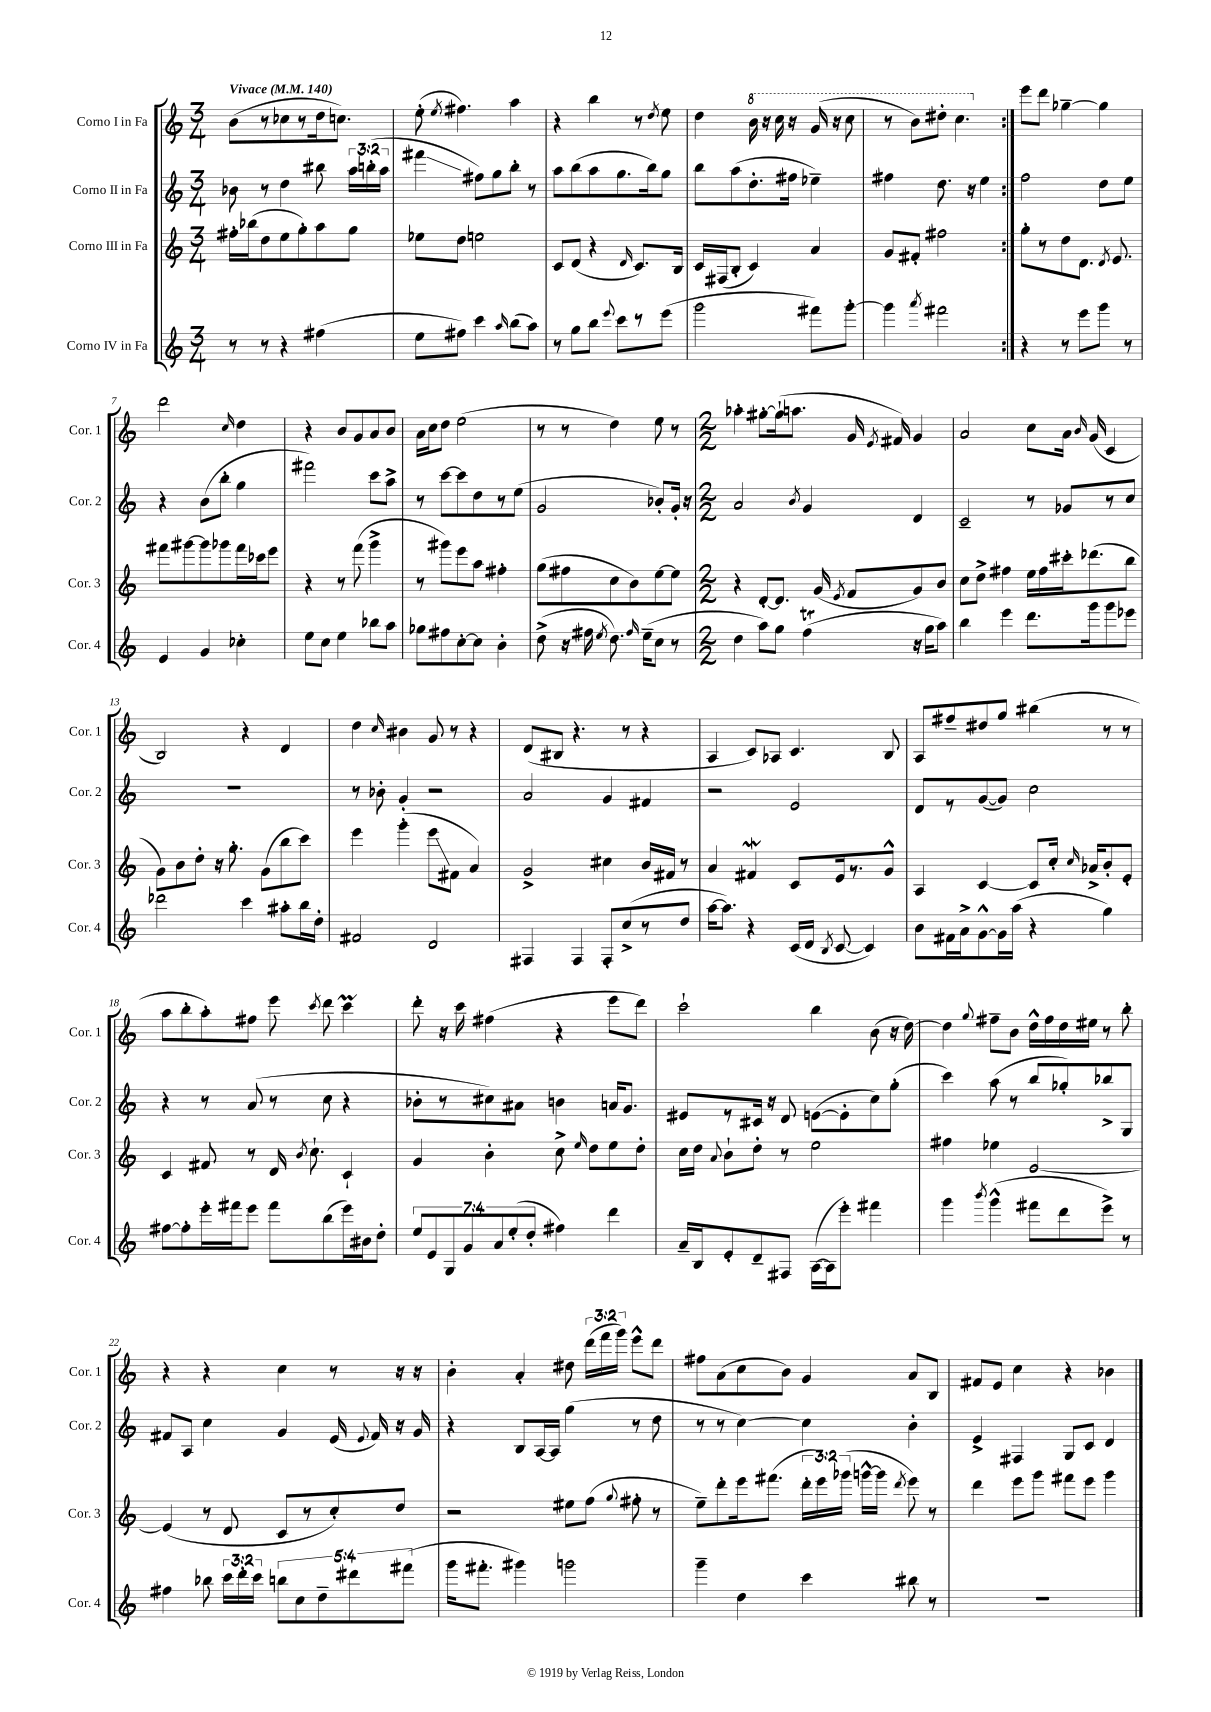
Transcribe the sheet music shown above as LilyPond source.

<<
\new StaffGroup <<
\new Staff = "s0" \with { instrumentName = "Corno I in Fa" shortInstrumentName = "Cor. 1" } {
    \clef treble \key c \major \numericTimeSignature \time 3/4 \override Staff.TupletNumber.text = #tuplet-number::calc-fraction-text \tempo "Vivace" 4 = 140
    \autoBeamOff \repeat volta 2 { b'8[( r8 ces''8 r8 d''16 c''8.]) |
    e''8-.( \acciaccatura { e''8 } fis''4.) a''4 |
    r4 b''4 r8 \acciaccatura { d''8 } e''8 |
    d''4 \ottava #1 b''16 r16 c'''16 r16 g''16( r16 c'''8 |
    r8 b''8[) dis'''8]-. c'''4. \ottava #0 | }
    e'''8[ d'''8] ges''4~-- ges''4 |
    d'''2 \grace { c''16 } d''4 |
    r4 b'8[ g'8 a'8 b'8] |
    a'16[ c''16 d''8] e''2( |
    r8 r8 d''4) e''8 r8 |
    \numericTimeSignature \time 2/2 aes''4-. gis''8[~-. gis''16-!( a''8.] g'16 \acciaccatura { e'8 } fis'16) g'4 |
    a'2 c''8[ a'16] \grace { b'16 } g'16( c'4 |
    b2) r4 d'4 |
    d''4 \grace { c''16 } bis'4 g'8 r8 r4 |
    d'8[( bis8] r4. r8 r4 |
    a4 c'8[) aes8] c'4. b8 |
    a8[ fis''8-- dis''8 g''8] bis''4( r8 r8 |
    a''8[ b''8-. a''8-.) fis''8] e'''8 \acciaccatura { c'''8 } d'''8 c'''4\prall |
    d'''8-. r16 c'''16 fis''4( r4 e'''8[ d'''8]) |
    c'''2-! b''4 b'8( r16 d''16~) |
    d''4 \appoggiatura { g''8 } fis''8[-- b'8] d''16[-^ fis''16 d''16 eis''16] r8 b''8-. |
    r4 r4 c''4 r8 r16 r16 |
    b'4-. a'4-. dis''8 \tuplet 3/2 { d'''16[( f'''16 g'''16]) } e'''8[-^ d'''8] |
    fis''8[ a'8( c''8 b'8]) g'4 a'8[ b8] |
    fis'8[ e'8] c''4 r4 bes'4 \bar "|." |
}
\new Staff = "s1" \with { instrumentName = "Corno II in Fa" shortInstrumentName = "Cor. 2" } {
    \clef treble \key c \major \numericTimeSignature \time 3/4 \override Staff.TupletNumber.text = #tuplet-number::calc-fraction-text
    \autoBeamOff \repeat volta 2 { bes'8 r8 d''4 bis''8 \tuplet 3/2 { a''16[ b''16-.( a''16] } |
    fis'''4\glissando fis''8[) g''8 b''8]-. r8 |
    a''8[ b''8( a''8 g''8. b''16) g''8] |
    b''8[ a''8( d''8.-. fis''16] ees''4--) |
    fis''4 d''8. r16 e''4 | }
    f''2 d''8[ e''8] |
    r4 b'8[( b''8]-. g''4 |
    fis'''2) c'''8[ a''8]-> |
    r8 c'''8[~ c'''8 d''8 r8 e''8]( |
    g'2 bes'8[-.) g'16]-. r16 |
    \numericTimeSignature \time 2/2 a'2 \acciaccatura { b'8 } g'4 d'4 |
    c'2-- r8 ges'8[ r8 c''8] |
    R1 |
    r8 bes'8-. g'4-. r2 |
    a'2 g'4 fis'4 |
    r2 e'2 |
    d'8[ r8 g'8~( g'8]) c''2 |
    r4 r8 a'8( r8 c''8 r4 |
    bes'8[-. r8 cis''8) ais'8] b'4 a'16[ g'8.] |
    eis'8[ r8 cis'16] r16 d'8 e'8[~( e'8-. c''8) g''8]-.( |
    c'''4) a''8( r8 b''8[ ges''8-.) bes''8-> g8] |
    fis'8[ a8] c''4 g'4 e'16( \appoggiatura { e'8 } fis'16) r16 g'16 |
    r4 b8[ a16~ a16] g''4( r8 d''8 |
    r8 r8 c''4~) c''4 b'4-. |
    e'4-> fis4 g8[ c'8] d'4 \bar "|." |
}
\new Staff = "s2" \with { instrumentName = "Corno III in Fa" shortInstrumentName = "Cor. 3" } {
    \clef treble \key c \major \numericTimeSignature \time 3/4 \override Staff.TupletNumber.text = #tuplet-number::calc-fraction-text
    \autoBeamOff \repeat volta 2 { fis''16[-. bes''16( d''8 e''8 g''8-.) a''8 g''8] |
    ees''8[ d''8] e''2 |
    c'8[ d'8]( r4 \grace { d'16 } c'8.[) b16] |
    c'16[ fis16( b8]-. c'4) a'4 |
    g'8[ fis'8]-. fis''2 | }
    g''8[-. r8 d''8 d'8.] \acciaccatura { d'8 } e'8. |
    fis'''8[ gis'''8~ gis'''8 ges'''8 fis'''16 ces'''16 e'''8] |
    r4 r8 f'''8( g'''4-> |
    r8 gis'''8[) e'''8 a''8] fis''4-. |
    g''8[( fis''8 c''8 b'8) e''8~ e''8] |
    \numericTimeSignature \time 2/2 r4 d'8[~-. d'8.] g'16( \acciaccatura { e'8 } f'8[ g'8) b'8] |
    c''8[ d''8]-> fis''4 e''16[ fis''16 cis'''16-. des'''8.( b''8] |
    g'8[) b'8 d''8]-. r16 g''8.-. g'8[( b''8 c'''8]) |
    e'''4 g'''4-.( e'''8[\glissando fis'8] a'4) |
    g'2-> cis''4 b'16[ fis'16] r8 |
    a'4 fis'4\mordent c'8[ e'16 r8. g'8]-^ |
    a4 c'4~ c'8[ c''16]-. \grace { c''16 } aes'16[-> b'8-. e'8]-. |
    c'4 fis'8 r8 d'16 \acciaccatura { b'8 } c''8.-! c'4-! |
    g'4 b'4-. c''8-> \grace { e''16 } d''8[ e''8 d''8]-. |
    c''16[ d''16] \appoggiatura { a'8 } b'8[-! d''8]-. r8 e''2 |
    fis''4 ees''4 e'2~ |
    e'4( r8 d'8 c'8[ r8 c''8-.) d''8] |
    r2 eis''8[ f''8]( \appoggiatura { g''8 } fis''8-. r8 |
    e''8[--) d'''8-. e'''16 fis'''8.]( \tuplet 3/2 { d'''16[-. e'''16) ges'''16]( } g'''16[~-^ g'''16] \acciaccatura { d'''8 } e'''8) r8 |
    d'''4 e'''8[ g'''8] fis'''8[ e'''8] g'''4 \bar "|." |
}
\new Staff = "s3" \with { instrumentName = "Corno IV in Fa" shortInstrumentName = "Cor. 4" } {
    \clef treble \key c \major \numericTimeSignature \time 3/4 \override Staff.TupletNumber.text = #tuplet-number::calc-fraction-text
    \autoBeamOff \repeat volta 2 { r8 r8 r4 fis''4( |
    e''8[ fis''8]) c'''4 \grace { a''16 } b''8[( a''8]) |
    r8 g''8[ b''8] \appoggiatura { e'''8 } c'''8[ r8 e'''8]( |
    g'''2 fis'''8[) g'''8]~-. |
    g'''4 \acciaccatura { a'''8 } fis'''2 | }
    r4 r8 e'''8[ g'''8] r8 |
    e'4 g'4 ces''4-. |
    e''8[ c''8] e''4 bes''8[ a''8] |
    ges''8[ fis''8 c''8~-. c''8] b'4-. |
    d''8->( r16 fis''16 \acciaccatura { e''8 } d''8.) \grace { fis''16 } e''16[--( c''8] r8 |
    \numericTimeSignature \time 2/2 d''4 a''8[) g''8] f''4\trill( r16 g''16[ a''8]) |
    b''4 e'''4 d'''8.[ g'''16 g'''8 ees'''8] |
    des'''2 c'''4 ais''8[-. b''16 d''16]-. |
    fis'2 d'2 |
    fis4 fis4 fis8[-. c''8->( r8 d''8] |
    a''16[~ a''8.]) r4 c'16[( d'16] \acciaccatura { b8 } c'8~ c'4) |
    b'8[ fis'16 a'16-> g'8~-^ g'16 a''16]( r4 g''4) |
    fis''8[~ fis''8-. e'''16-. fis'''16 e'''8] fis'''8[ b''8( e'''16) bis'16 d''8]-. |
    \tuplet 7/4 { e''8[ e'8 g8 g'8 a'8 e''8-.( d''8]-. } fis''4) d'''4 |
    a'16[-- b16 e'8-. d'8-- fis8] a16[~( a16 e'''8]-.) fis'''4 |
    g'''4 \acciaccatura { b'''8 } g'''4-^( fis'''8[ d'''8 e'''8]->) r8 |
    fis''4 bes''8 \tuplet 3/2 { c'''16[ d'''16-. c'''16] } \tuplet 5/4 { b''8[ c''8 d''8-- dis'''8 fis'''8]( } |
    g'''16[ fis'''8.]-. gis'''4) g'''2 |
    g'''4-- d''4 c'''4 bis''8 r8 |
    R1 \bar "|." |
}
>>
>>
